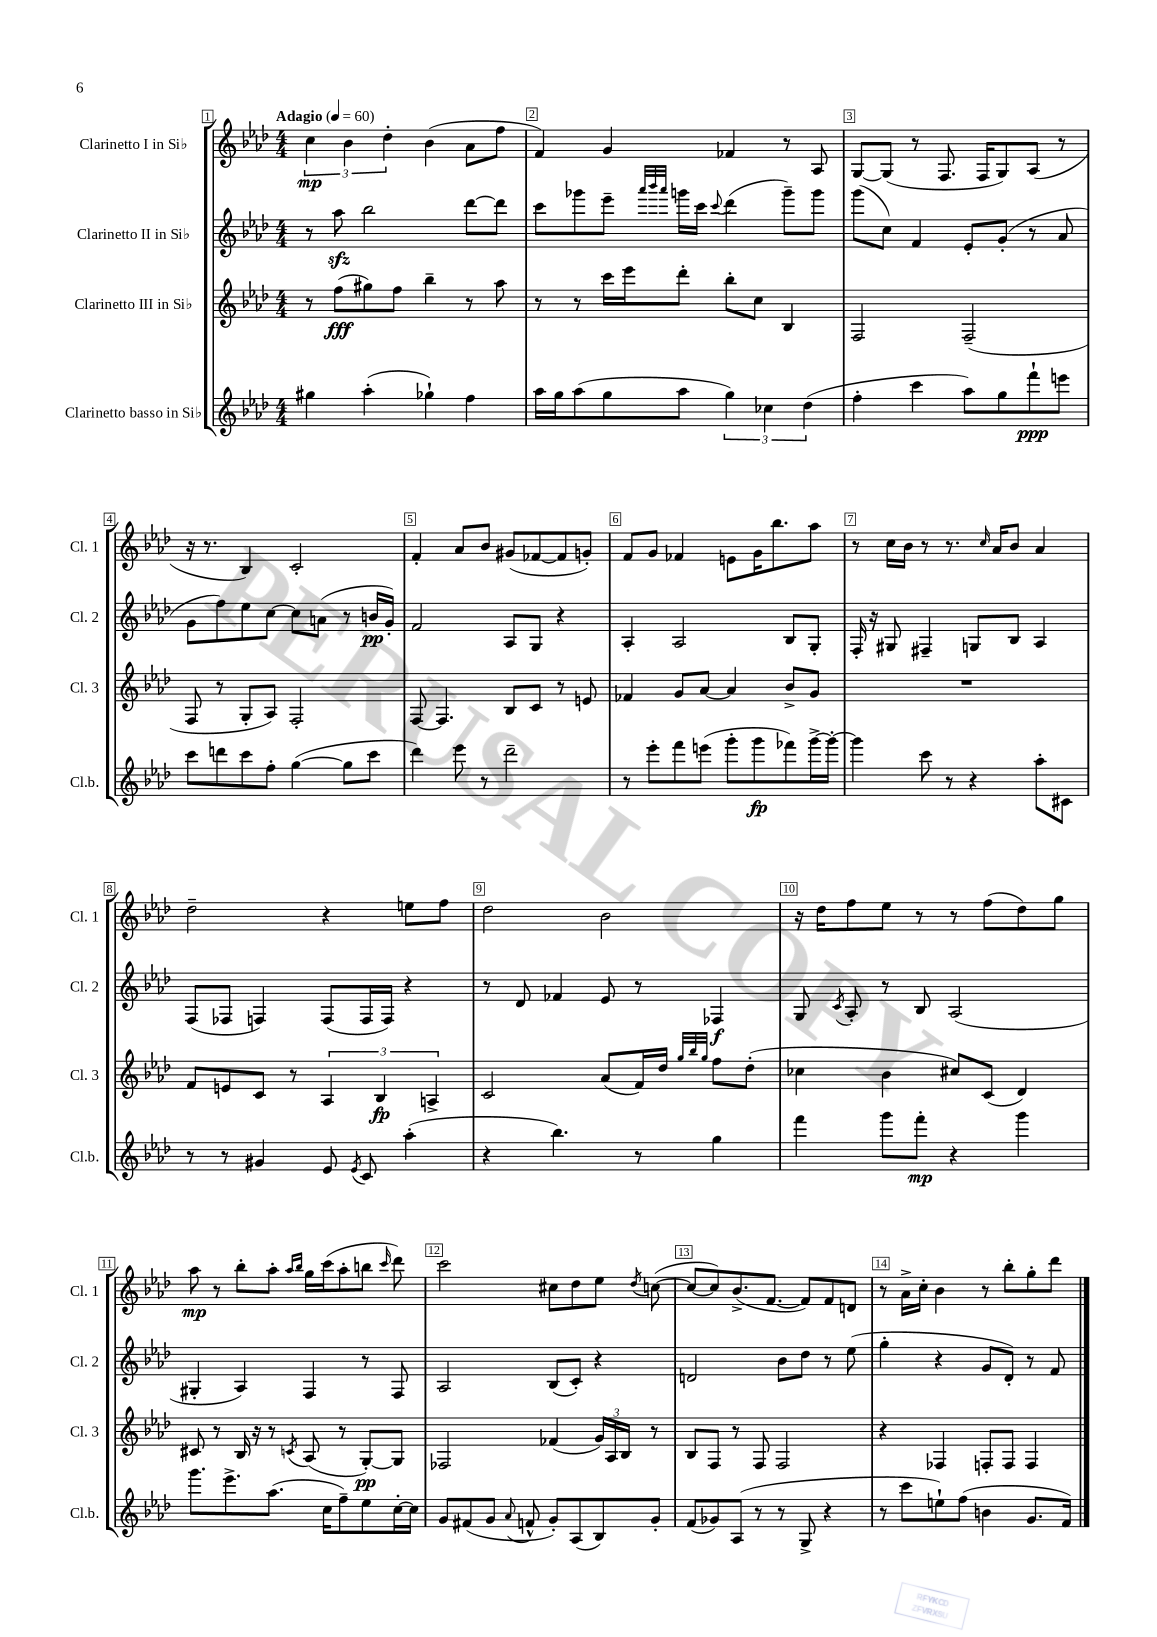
<<
\new StaffGroup <<
\new Staff = "s0" \with { instrumentName = "Clarinetto I in Sib" shortInstrumentName = "Cl. 1" } {
    \clef treble \key aes \major \numericTimeSignature \time 4/4 \tempo "Adagio" 4 = 60
    \autoBeamOff \tuplet 3/2 { c''4\mp bes'4 des''4-. } bes'4( aes'8[ f''8] |
    f'4) g'4 fes'4 r8 aes8 |
    g8[~ g8]( r8 f8. f16[ g8) aes8]( r8 |
    r16 r8. bes4) c'2-. |
    f'4-. aes'8[ bes'8] gis'8[( fes'8~ fes'8 g'8]-.) |
    f'8[ g'8] fes'4 e'8[ g'16 bes''8. aes''8] |
    r8 c''16[ bes'16] r8 r8. \grace { c''16 } aes'16[ bes'8] aes'4 |
    des''2-- r4 e''8[ f''8] |
    des''2 bes'2 |
    r16 des''16[ f''8 ees''8] r8 r8 f''8[( des''8) g''8] |
    aes''8\mp r8 bes''8[-. aes''8]-. \grace { aes''16[ bes''16] } g''16[ c'''16( aes''8-. b''8] \grace { c'''16 } des'''8) |
    c'''2 cis''8[ des''8 ees''8] \acciaccatura { des''8 } c''8~( |
    c''8[~ c''8) bes'8.->( f'8.]~ f'8[) f'8 d'8] |
    r8 aes'16[-> c''16]-. bes'4 r8 bes''8[-. g''8-. des'''8] \bar "|." |
}
\new Staff = "s1" \with { instrumentName = "Clarinetto II in Sib" shortInstrumentName = "Cl. 2" } {
    \clef treble \key aes \major \numericTimeSignature \time 4/4
    \autoBeamOff r8 aes''8\sfz bes''2 des'''8[~ des'''8] |
    c'''8[ ges'''8 ees'''8]-- \grace { aes'''32[ bes'''32 aes'''32] } g'''16[ c'''16] \appoggiatura { c'''8 } des'''4( g'''8[--) g'''8] |
    g'''8[( c''8]) f'4 ees'8[-. g'8]-.( r8 aes'8 |
    g'8[ f''8) ees''8 c''8]~ c''8[ a'8]( r8 b'16[\pp g'16]-.) |
    f'2 aes8[ g8] r4 |
    aes4-. aes2 bes8[ g8]-. |
    f16-. r16 gis8 fis4-- g8[ bes8] aes4 |
    f8[( fes8] f4) f8[( f16 f16]) r4 |
    r8 des'8 fes'4 ees'8 r8 fes4\f |
    g8 \acciaccatura { c'8 } aes8-. r8 bes8 aes2( |
    gis4-. aes4) f4 r8 f8 |
    aes2 bes8[( c'8]-.) r4 |
    d'2 bes'8[ des''8] r8 ees''8( |
    g''4-. r4 g'8[ des'8]-.) r8 f'8 \bar "|." |
}
\new Staff = "s2" \with { instrumentName = "Clarinetto III in Sib" shortInstrumentName = "Cl. 3" } {
    \clef treble \key aes \major \numericTimeSignature \time 4/4
    \autoBeamOff r8 f''8[\fff( gis''8) f''8] bes''4-- r8 aes''8 |
    r8 r8 c'''16[ ees'''16 des'''8]-. bes''8[-. c''8] bes4 |
    f2 f2--( |
    f8 r8 g8[-. aes8]) f2-. |
    f8~ f4. bes8[ c'8] r8 e'8 |
    fes'4 g'8[ aes'8]~ aes'4 bes'8[-> g'8] |
    R1 |
    f'8[ e'8 c'8] r8 \tuplet 3/2 { aes4 bes4\fp a4-> } |
    c'2 aes'8[( f'16) des''16] \grace { g''32[ bes''32 g''32] } f''8[ des''8]-.( |
    ces''4 bes'4 cis''8[) c'8]( des'4) |
    cis'8 r8 bes16 r16 r8 \acciaccatura { c'8 } aes8( r8 g8[~-.\pp) g8] |
    fes2 fes'4( \tuplet 3/2 { g'16[) aes16 bes16] } r8 |
    bes8[ f8] r8 f8 f2 |
    r4 fes4 f8[-. f8] f4 \bar "|." |
}
\new Staff = "s3" \with { instrumentName = "Clarinetto basso in Sib" shortInstrumentName = "Cl.b." } {
    \clef treble \key aes \major \numericTimeSignature \time 4/4
    \autoBeamOff gis''4 aes''4-.( ges''4-!) f''4 |
    aes''16[ g''16 aes''8( g''8 aes''8] \tuplet 3/2 { g''4) ces''4 des''4( } |
    f''4-. c'''4 aes''8[) g''8 f'''8-!\ppp e'''8] |
    c'''8[ d'''8 c'''8 f''8]-. g''4~( g''8[ c'''8] |
    des'''4) ees'''8 r8 des'''2-- |
    r8 ees'''8[-. f'''8 e'''8]( g'''8[-. g'''8\fp fes'''8) g'''16~-> g'''16]~-. |
    g'''4 c'''8 r8 r4 aes''8[-. cis'8] |
    r8 r8 gis'4 ees'8 \acciaccatura { ees'8 } c'8 aes''4-.( |
    r4 bes''4.) r8 g''4 |
    f'''4 g'''8[ f'''8]-.\mp r4 g'''4 |
    g'''8.[ ees'''8.-> aes''8.]( c''16[ f''8--) ees''8 c''16~-. c''16] |
    g'8[ fis'8( g'8] \appoggiatura { aes'8 } f'8-^ g'8[-.) aes8( bes8) g'8]-. |
    f'8[( ges'8) aes8]( r8 r8 g8-> r4 |
    r8 c'''8[ e''8-!) f''8]( b'4 g'8.[ f'16]) \bar "|." |
}
>>
>>
\layout { \context { \Score \override BarNumber.break-visibility = ##(#f #t #t) barNumberVisibility = #all-bar-numbers-visible \override BarNumber.stencil = #(make-stencil-boxer 0.1 0.3 ly:text-interface::print) } }
